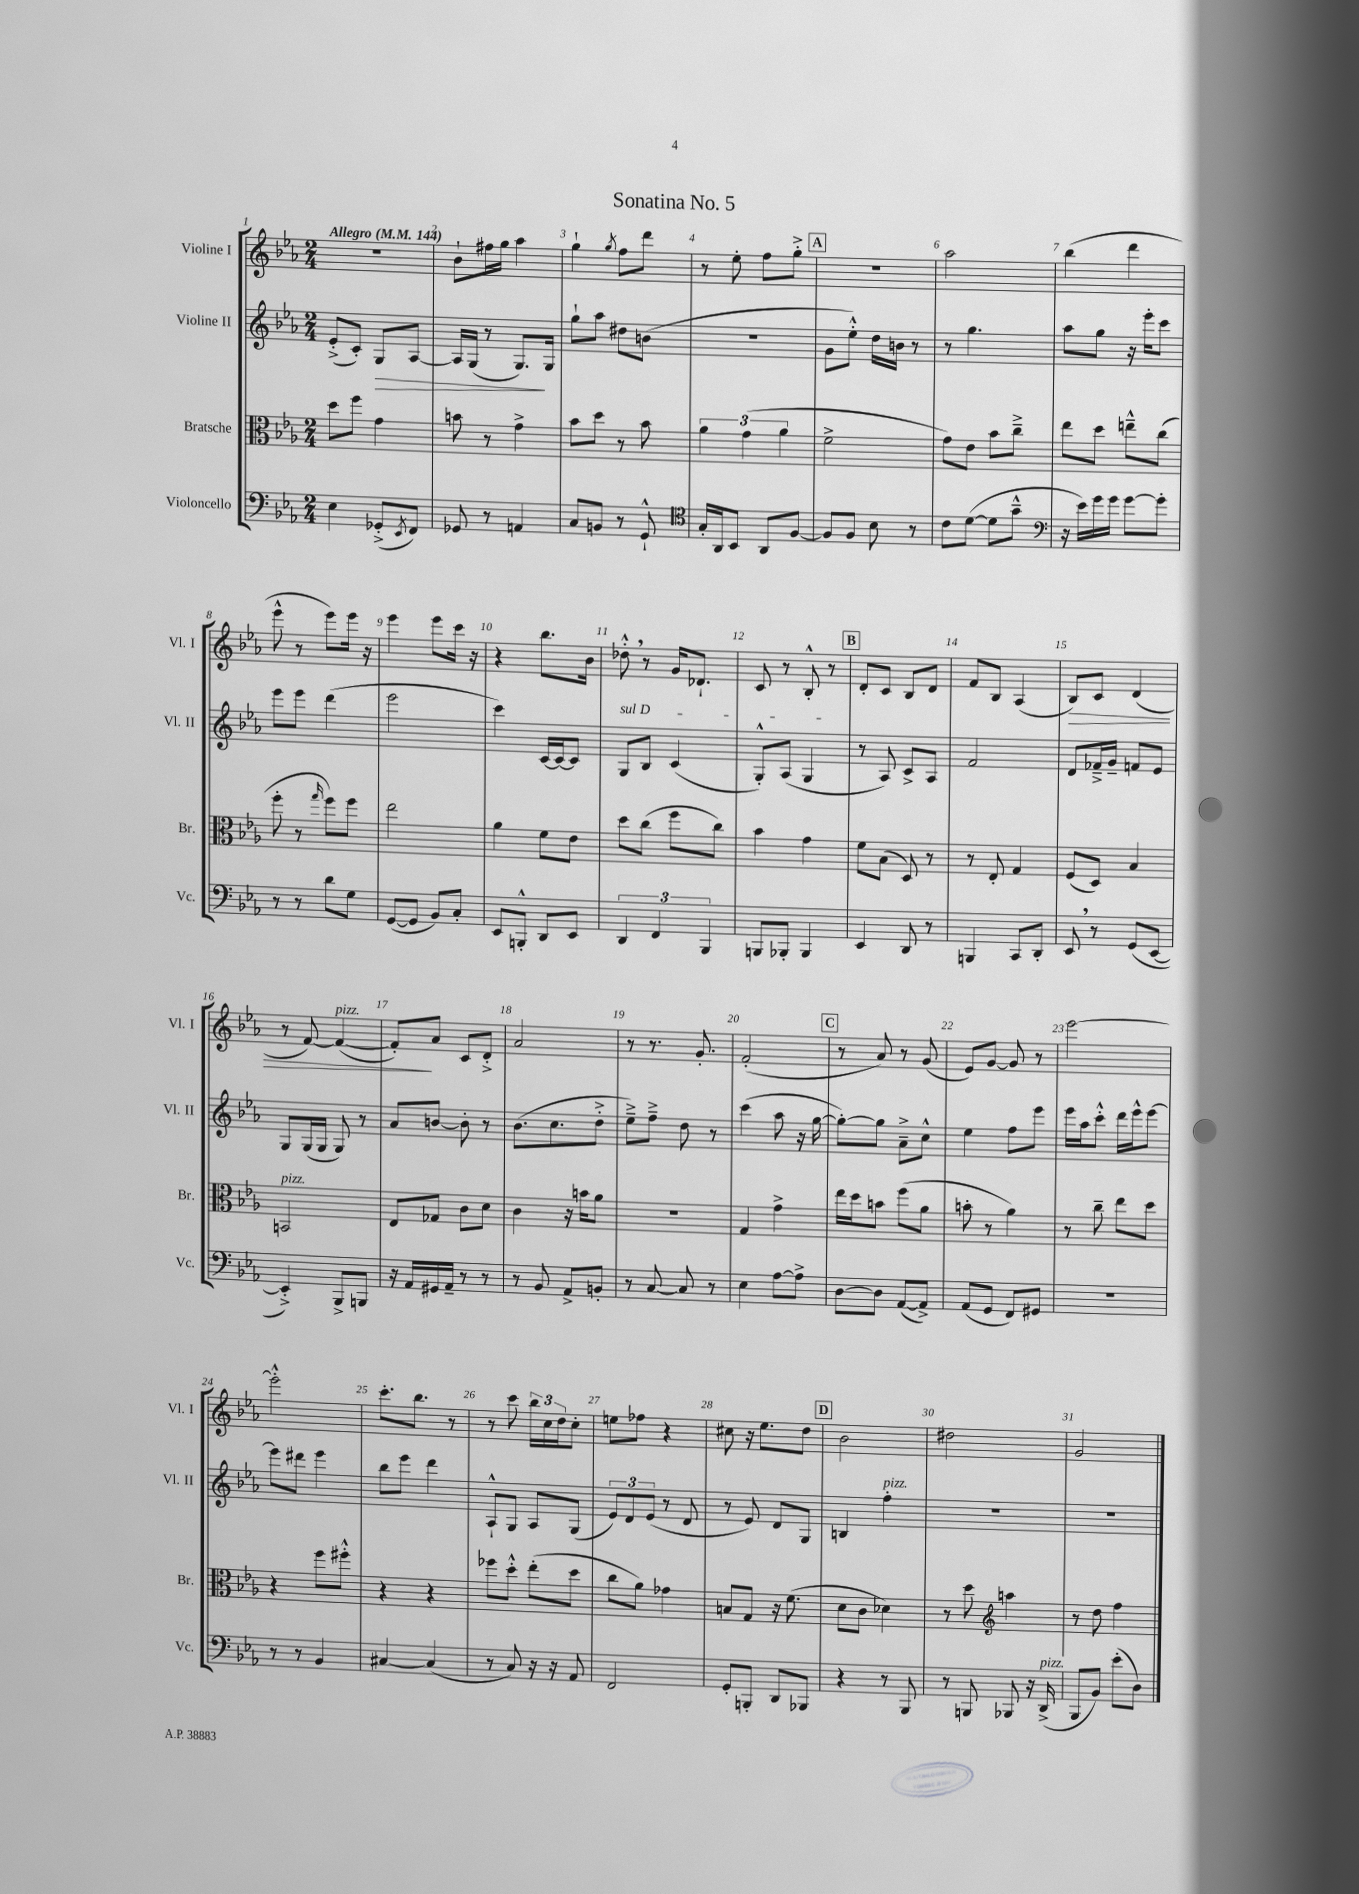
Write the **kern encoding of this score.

**kern	**kern	**kern	**dynam	**kern	**dynam
*part4	*part3	*part2	*part2	*part1	*part1
*staff4	*staff3	*staff2	*staff2	*staff1	*staff1
*I"Violoncello	*I"Bratsche	*I"Violine II	*	*I"Violine I	*
*I'Vc.	*I'Br.	*I'Vl. II	*	*I'Vl. I	*
*clefF4	*clefC3	*clefG2	*	*clefG2	*
*k[b-e-a-]	*k[b-e-a-]	*k[b-e-a-]	*	*k[b-e-a-]	*
*M2/4	*M2/4	*M2/4	*	*M2/4	*
*MM144	*MM144	*MM144	*	*MM144	*
=1	=1	=1	=1	=1	=1
!	!	!	!	!LO:TX:a:B:t=Allegro	!
4E-\	8dd\L	(8e-'^/L	.	2r	.
.	8ff\J	8c'/J)	.	.	.
!	!	!	!LO:HP:b	!	!
(8GG-X'^/L	4g\	8G/L	>	.	.
8qEE-/	.	.	.	.	.
8FF/J)	.	[8A-/J	.	.	.
=2	=2	=2	=2	=2	=2
8GG-X/	8bn\	16A-/LL]	.	8b-`\L	.
.	.	(16G/JJ	.	.	.
8r	8r	8r	.	16ff#X\L	.
.	.	.	.	16gg\JJ	.
4AAn/	4g^\	8.G/L)	.	4aa-\	.
.	.	16G/Jk	]	.	.
=3	=3	=3	=3	=3	=3
8C/L	8b-\L	8gg`\L	.	4gg`\	.
8BBn/J	8dd\J	8aa-\J	.	.	.
.	.	.	.	8qgg/	.
8r	8r	8dd#X\L	.	8ff\L	.
8GG`^^/	8b-\	(8bn\J	.	8ddd\J	.
=4	=4	=4	=4	=4	=4
*clefC4	*	*	*	*	*
16G'/LL	6a-\	2r	.	8r	.
16AA-/J	.	.	.	.	.
8BB-/J	.	.	.	8ee-'\	.
.	(6g\	.	.	.	.
8AA-/L	.	.	.	8ff\L	.
.	6a-\	.	.	.	.
[8F/J	.	.	.	8gg'^\J	.
!!LO:REH:place=s1:t=A
=5	=5	=5	=5	=5	=5
8F/L]	2f^\	8g\L	.	2r	.
8F/J	.	8ee-'^^\J)	.	.	.
8B-\	.	16dd\LL	.	.	.
.	.	16bn\JJ	.	.	.
8r	.	8r	.	.	.
=6	=6	=6	=6	=6	=6
8c\L	8g\L)	8r	.	2aa-\	.
([8d\J	8e-\J	4.gg\	.	.	.
8d\L]	8b-\L	.	.	.	.
8g~^^\J	8cc~^\J	.	.	.	.
=7	=7	=7	=7	=7	=7
*clefF4	*	*	*	*	*
16r	8ee-\L	8aa-\L	.	(4bb-\	.
16e-\LL)	.	.	.	.	.
16g\	8dd\J	8gg\J	.	.	.
16g\JJ	.	.	.	.	.
[8g\L	8een~^^\L	16r	.	4ddd\	.
.	.	16eee-'\KL	.	.	.
8g'\J]	(8cc\J	8ccc\J	.	.	.
!!LO:LB:g=z
=8	=8	=8	=8	=8	=8
8r	8ff'\	8eee-\L	.	8eee-^^\	.
8r	8r	8eee-\J	.	8r	.
.	16qqgg/	.	.	.	.
8d\L	8ff\L)	(4ddd\	.	8eee-\L)	.
8G\J	8ff\J	.	.	16eee-\Jk	.
.	.	.	.	16r	.
=9	=9	=9	=9	=9	=9
([8GG/L	2ee-\	2eee-\	.	4eee-\	.
8GG/J]	.	.	.	.	.
8BB-/L)	.	.	.	8eee-\L	.
8C'/J	.	.	.	16ccc\Jk	.
.	.	.	.	16r	.
=10	=10	=10	=10	=10	=10
8EE-/L	4a-\	4ccc\)	.	4r	.
8BBBn'^^/J	.	.	.	.	.
8DD/L	8f\L	[16c/LL	.	8.bb-\L	.
.	.	16c/J_	.	.	.
8EE-/J	8e-\J	8c/J]	.	.	.
.	.	.	.	16b-\Jk	.
=11	=11	=11	=11	=11	=11
!	!	!LO:TX:a:i:t=sul D	!	!	!
6DD/	8dd\L	8G/L	.	8dd-X'^^,\	.
.	(8cc\J	8B-/J	.	8r	.
6FF/	.	.	.	.	.
.	8ff\L	(4c/	.	16g/KL	.
.	.	.	.	8.d-X`/J	.
6BBB-/	.	.	.	.	.
.	8cc\J)	.	.	.	.
=12	=12	=12	=12	=12	=12
8BBBn/L	4b-\	8G'^^/L)	.	8c/	.
8BBB-X'/J	.	(8A-/J	.	8r	.
4BBB-/	4g\	4G/	.	8B-'^^/	.
.	.	.	.	8r	.
!!LO:REH:place=s1:t=B
=13	=13	=13	=13	=13	=13
4EE-/	8f\L	8r	.	8d'/L	.
.	(8B-\J	8A-/)	.	8c/J	.
8DD/	8D/)	8c^/L	.	8B-/L	.
8r	8r	8A-/J	.	8d/J	.
=14	=14	=14	=14	=14	=14
4BBBn/	8r	2f/	.	8f/L	.
.	8E-'/	.	.	8B-/J	.
8CC/L	4G/	.	.	(4A-/	.
8DD'/J	.	.	.	.	.
=15	=15	=15	=15	=15	=15
!	!	!	!	!	!LO:HP:b
8EE-,/	(8F/L	8d/L	.	8B-/L)	>
8r	8D/J)	16f-X~^/L	.	8c/J	.
.	.	16g~/JJ	.	.	.
(8GG/L	4B-/	8fn/L	.	(4d/	.
[8EE-/J	.	8e-/J	.	.	.
!!LO:LB:g=z
=16	=16	=16	=16	=16	=16
!	!LO:TX:a:i:t=pizz.	!	!	!	!
4EE-'^/])	2BBn/	8G/L	.	8r	.
.	.	(16G/L	.	[8f/)	.
.	.	16G/JJ	.	.	.
!	!	!	!	!LO:TX:a:i:t=pizz.	!
8BBB-^/L	.	8G/)	.	(4f/_	.
8BBBn/J	.	8r	.	.	.
=17	=17	=17	=17	=17	=17
16r	8E-/L	8a-/L	.	8f'/L])	.
16AA-/LL	.	.	.	.	.
16GG#X/	8G-X/J	[8bn/J	.	8a-/J	]
16AA-~/JJ	.	.	.	.	.
8r	8c\L	8b'\]	.	8c/L	.
8r	8d\J	8r	.	8d'^/J	.
=18	=18	=18	=18	=18	=18
8r	4c\	(8.b-\L	.	2a-/	.
8BB-/	.	.	.	.	.
.	.	8.cc\	.	.	.
8AA-^/L	16r	.	.	.	.
.	16bn\KL	.	.	.	.
8BBn'/J	8a-\J	8dd'^\J	.	.	.
=19	=19	=19	=19	=19	=19
8r	2r	8ee-~^\L)	.	8r	.
[8C/	.	8ff~^\J	.	8.r	.
8C/]	.	8dd\	.	.	.
.	.	.	.	8.g'/	.
8r	.	8r	.	.	.
=20	=20	=20	=20	=20	=20
4E-\	4G/	(4ccc\	.	(2f'/	.
[8A-\L	4g^\	8aa-\	.	.	.
8A-^\J]	.	16r	.	.	.
.	.	[16gg\	.	.	.
!!LO:REH:place=s1:t=C
=21	=21	=21	=21	=21	=21
[8D\L	16ee-\LL	8gg'\L_)	.	8r	.
.	16dd\J	.	.	.	.
8D\J]	8bn\J	8gg\J]	.	8a-/)	.
([8AA-/L	(8ff\L	8a-~^\L	.	8r	.
8AA-^/J])	8a-\J	8cc^^\J	.	(8g/	.
=22	=22	=22	=22	=22	=22
(8AA-/L	8bn'\	4ee-\	.	8e-/L)	.
8GG/J	8r	.	.	[8g/J	.
8FF/L)	4a-\)	8ff\L	.	8g/]	.
8GG#X/J	.	8eee-\J	.	8r	.
=23	=23	=23	=23	=23	=23
2r	8r	16eee-\LL	.	[2eee-\	.
.	.	16aa-\J	.	.	.
.	8cc~\	8ccc'^^\J	.	.	.
.	8ee-\L	16ddd\LL	.	.	.
.	.	16eee-^^\J	.	.	.
.	8dd\J	[8eee-\J	.	.	.
!!LO:LB:g=z
=24	=24	=24	=24	=24	=24
8r	4r	8eee-\L]	.	2eee-'^^\]	.
8r	.	8ddd#X\J	.	.	.
4BB-/	8ff\L	4eee-\	.	.	.
.	8ff#X'^^\J	.	.	.	.
=25	=25	=25	=25	=25	=25
[4C#X/	4r	8bb-\L	.	8.ccc'\L	.
.	.	8eee-\J	.	.	.
.	.	.	.	8.bb-\J	.
(4C#/]	4r	4ddd\	.	.	.
.	.	.	.	8r	.
=26	=26	=26	=26	=26	=26
8r	8ff-X\L	8A-`^^/L	.	8r	.
8C/)	8dd'^^\J	8G/J	.	8ccc\	.
16r	(8ee-'\L	8A-/L	.	24bb-\LL	.
.	.	.	.	24cc\	.
16r	.	.	.	.	.
.	.	.	.	24dd\J	.
8AA-/	8dd\J	(8G/J	.	8cc'\J	.
=27	=27	=27	=27	=27	=27
2FF/	8cc\L	12e-/L)	.	8een\L	.
.	.	12d/	.	.	.
.	8a-\J)	.	.	8ff-X\J	.
.	.	(12e-/J	.	.	.
.	4g-X\	8r	.	4r	.
.	.	8d/	.	.	.
=28	=28	=28	=28	=28	=28
8GG'/L	8Bn/L	8r	.	8cc#X\	.
8BBBn'/J	8G/J	8e-/)	.	16r	.
.	.	.	.	8.ee-\L	.
8DD/L	16r	8d/L	.	.	.
.	(8.f\	.	.	.	.
8BBB-X/J	.	8G/J	.	8dd\J	.
!!LO:REH:place=s1:t=D
=29	=29	=29	=29	=29	=29
4r	8d\L	4Bn/	.	2b-\	.
.	8c\J	.	.	.	.
!	!	!LO:TX:a:i:t=pizz.	!	!	!
8r	4d-X\)	4ff'\	.	.	.
8BBB-/	.	.	.	.	.
=30	=30	=30	=30	=30	=30
8r	8r	2r	.	2dd#X\	.
8BBBn/	8dd\	.	.	.	.
*	*clefG2	*	*	*	*
8BBB-X/	4aan\	.	.	.	.
16r	.	.	.	.	.
!LO:TX:a:i:t=pizz.	!	!	!	!	!
(16DD^/	.	.	.	.	.
=31	=31	=31	=31	=31	=31
8BBB-/L	8r	2r	.	2g/	.
8BB-/J)	8dd\	.	.	.	.
(8e-'\L	4ff\	.	.	.	.
8D\J)	.	.	.	.	.
==	==	==	==	==	==
*-	*-	*-	*-	*-	*-
